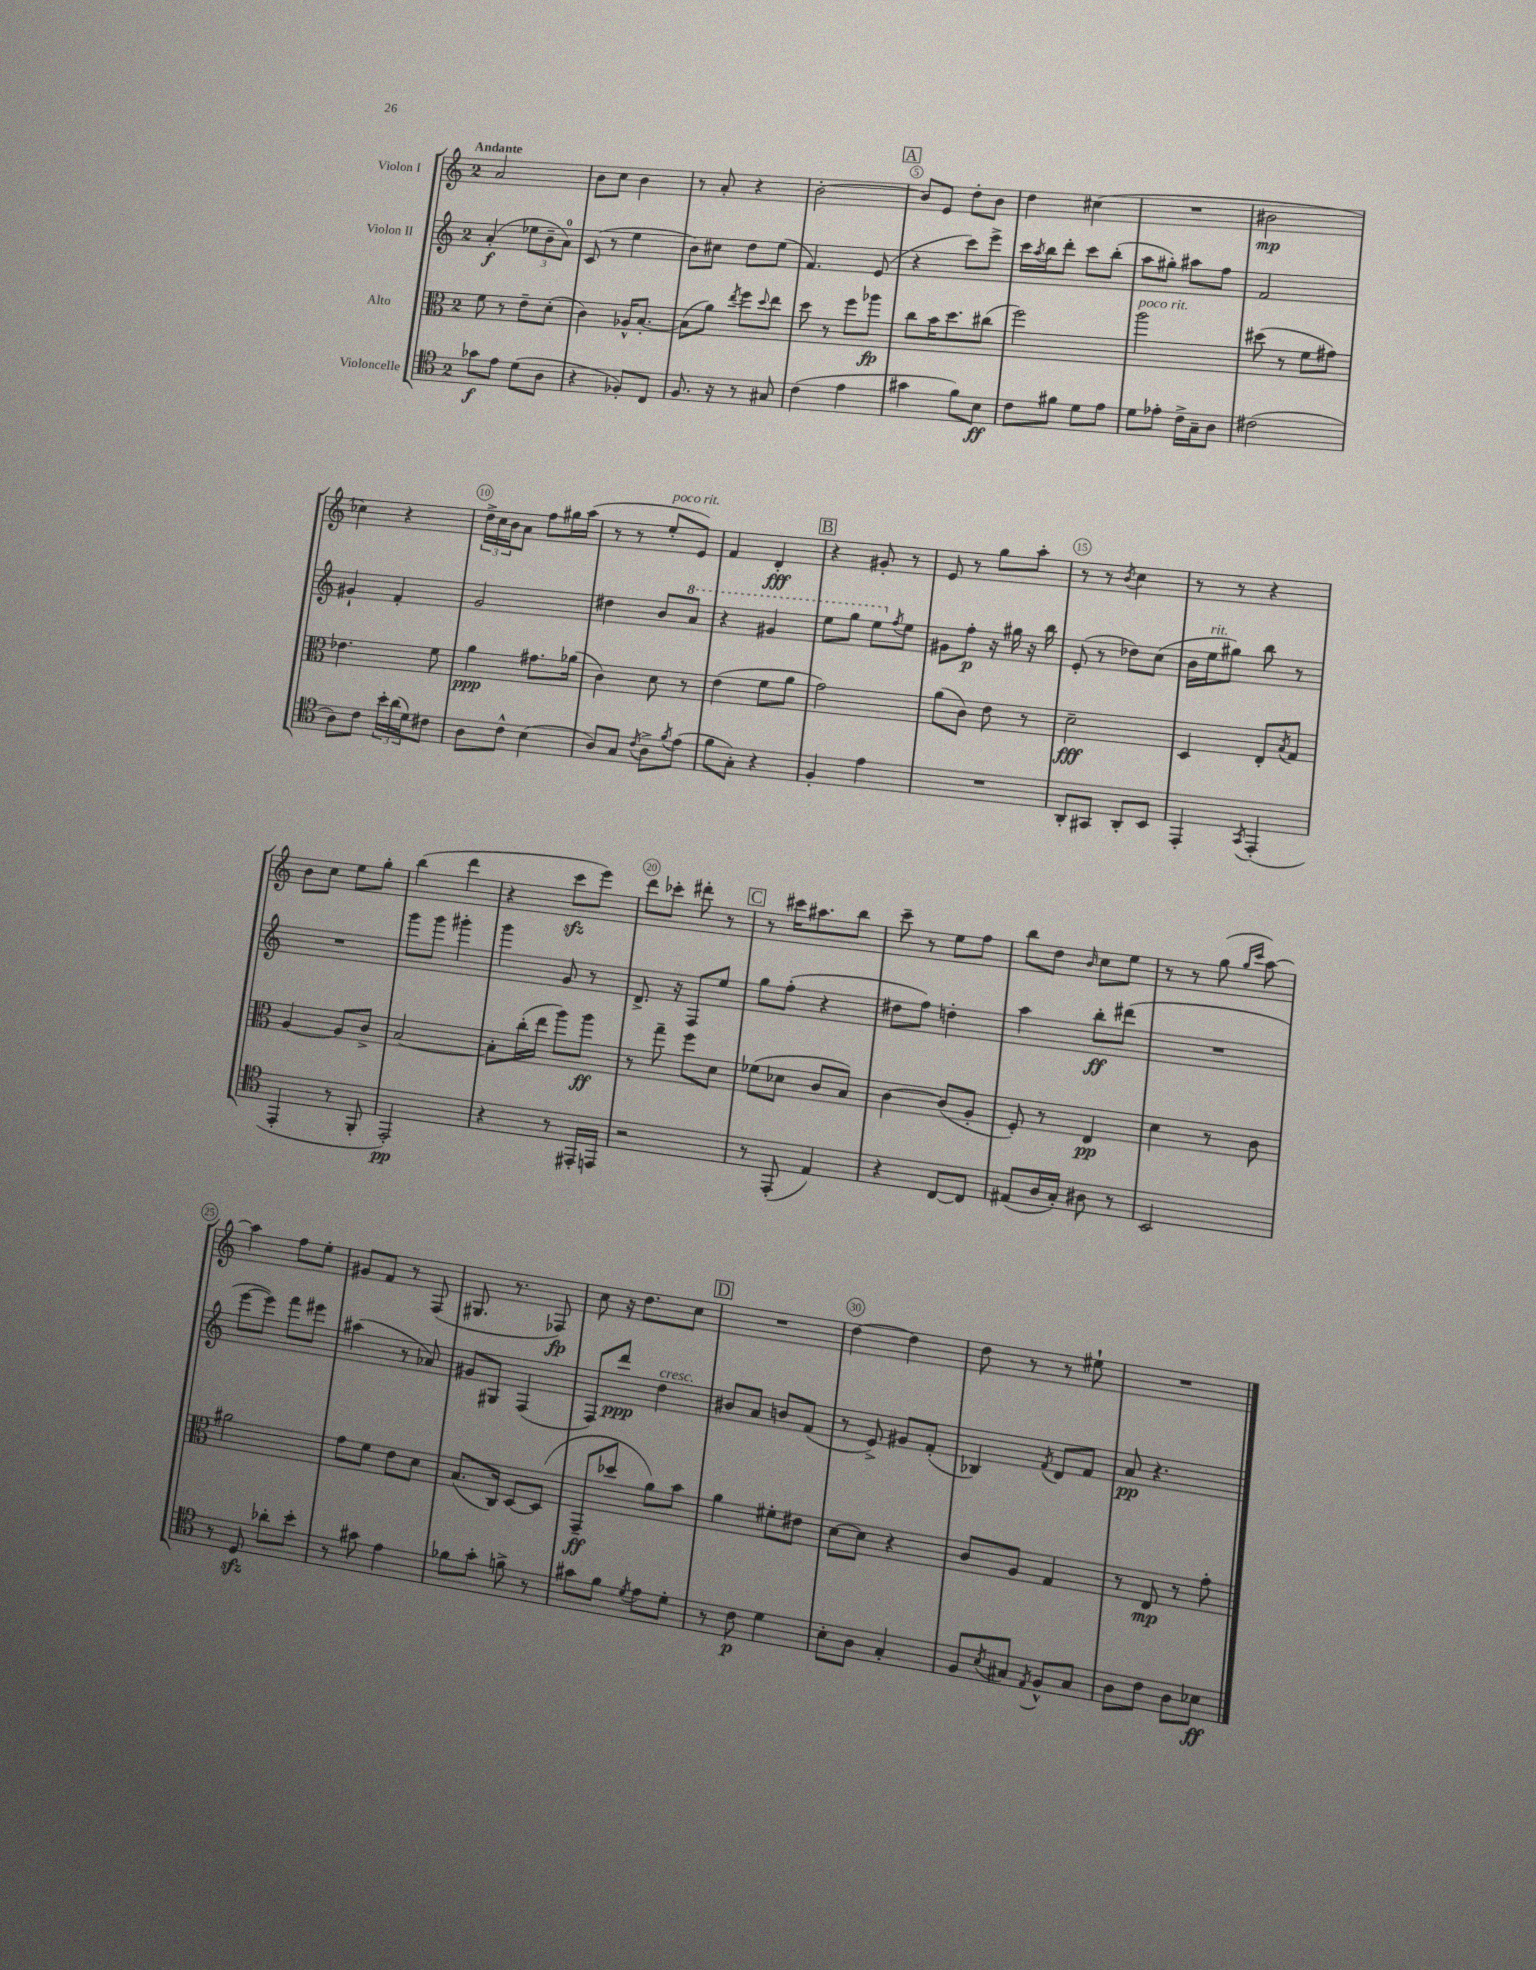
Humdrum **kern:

**kern	**dynam	**kern	**dynam	**kern	**dynam	**kern	**dynam
*part4	*part4	*part3	*part3	*part2	*part2	*part1	*part1
*staff4	*staff4	*staff3	*staff3	*staff2	*staff2	*staff1	*staff1
*I"Violoncelle	*	*I"Alto	*	*I"Violon II	*	*I"Violon I	*
*clefC4	*	*clefC3	*	*clefG2	*	*clefG2	*
*k[]	*	*k[]	*	*k[]	*	*k[]	*
*M2/4	*	*M2/4	*	*M2/4	*	*M2/4	*
=1	=1	=1	=1	=1	=1	=1	=1
!	!	!	!	!	!	!LO:TX:a:B:t=Andante	!
8g-X\L	f	8f\	.	(4a'/	f	2a/	.
8e\J	.	8r	.	.	.	.	.
(8d\L	.	8e~\L	.	12ee-X\L	.	.	.
.	.	.	.	12b~\	.	.	.
8A\J	.	(8d'\J	.	.	.	.	.
.	.	.	.	12a\J)	.	.	.
=2	=2	=2	=2	=2	=2	=2	=2
4r	.	4c\)	.	(8c/	.	8b\L	.
.	.	.	.	8r	.	8cc\J	.
8F-X'/L)	.	16A-X^^/KL	.	4ee\	.	4b\	.
.	.	[8.B'/J	.	.	.	.	.
8C/J	.	.	.	.	.	.	.
=3	=3	=3	=3	=3	=3	=3	=3
8.F/	.	(8B\L]	.	8b\L)	.	8r	.
.	.	8a\J)	.	8cc#X\J	.	8a'/	.
16r	.	.	.	.	.	.	.
.	.	8qee/	.	.	.	.	.
8r	.	8ff\L	.	8dd\L	.	4r	.
.	.	8qqdd/	.	.	.	.	.
8G#X/	.	8ee\J	.	(8ee\J	.	.	.
=4	=4	=4	=4	=4	=4	=4	=4
(4c\	.	8dd\	.	4.f/)	.	[2b'\	.
.	.	8r	.	.	.	.	.
4e\	.	8ff\L	.	.	.	.	.
.	.	8aa-X\J	fp	(8e/	.	.	.
!!LO:REH:place=s1:t=A
=5	=5	=5	=5	=5	=5	=5	=5
4g#X\	.	8cc\L	.	4r	.	8b/L]	.
.	.	16b\K	.	.	.	8e/J	.
.	.	8.dd\	.	.	.	.	.
8f\L)	.	.	.	8ccc\L)	.	8dd'\L	.
8B\J	ff	(8cc#X\J	.	8eee^\J	.	8b\J	.
=6	=6	=6	=6	=6	=6	=6	=6
8c\L	.	2ff\)	.	16ccc\LL	.	4dd\	.
.	.	.	.	8qaa/	.	.	.
.	.	.	.	16bb\J	.	.	.
8f#X\J	.	.	.	8ddd'\J	.	.	.
8d\L	.	.	.	8ccc\L	.	(4cc#X\	.
8e\J	.	.	.	(8bb'\J	.	.	.
=7	=7	=7	=7	=7	=7	=7	=7
!	!	!LO:TX:a:i:t=poco rit.	!	!	!	!	!
8d\L	.	2aa\	.	8aa\L	.	2r	.
8e-X'\J	.	.	.	8gg#X'\J)	.	.	.
16c^\LL	.	.	.	8aa#X\L	.	.	.
16G~\J	.	.	.	.	.	.	.
8A\J	.	.	.	8ff\J	.	.	.
=8	=8	=8	=8	=8	=8	=8	=8
(2c#X\	.	(8dd#X\	.	2f/	.	2b#X\	mp
.	.	8r	.	.	.	.	.
.	.	8f\L	.	.	.	.	.
.	.	8g#X\J)	.	.	.	.	.
!!LO:LB:g=z
=9	=9	=9	=9	=9	=9	=9	=9
8A\L)	.	4.e-X\	.	4g#X`/	.	4cc-X\)	.
8c\J	.	.	.	.	.	.	.
24b'\LL	.	.	.	4f'/	.	4r	.
(24a\	.	.	.	.	.	.	.
24d\J)	.	.	.	.	.	.	.
8c#X\J	.	8f\	.	.	.	.	.
=10	=10	=10	=10	=10	=10	=10	=10
8A\L	.	4a\	ppp	2g/	.	24dd^\LL	.
.	.	.	.	.	.	24cc\	.
.	.	.	.	.	.	24b\J	.
8c^^\J	.	.	.	.	.	8a\J	.
(4B\	.	8.g#X\L	.	.	.	8ff\L	.
.	.	.	.	.	.	16gg#X\L	.
.	.	(16a-X\Jk	.	.	.	(16aa\JJ	.
=11	=11	=11	=11	=11	=11	=11	=11
8A/L)	.	4c\)	.	4dd#X\	.	8r	.
8G/J	.	.	.	.	.	8r	.
8qc/	.	.	.	.	.	.	.
!	!	!	!	!	!	!LO:TX:a:i:t=poco rit.	!
8A^\L	.	8d\	.	8b/L	.	8ee'/L	.
8qf/	.	.	.	.	.	.	.
*	*	*	*	*8va	*	*	*
(8e\J	.	8r	.	8aa/J	.	8e/J)	.
=12	=12	=12	=12	=12	=12	=12	=12
8f\L	.	(4e\	.	4r	.	4f/	.
8G'\J)	.	.	.	.	.	.	.
4r	.	8f\L	.	4gg#X/	.	4d'/	fff
.	.	8a\J	.	.	.	.	.
!!LO:REH:place=s1:t=B
=13	=13	=13	=13	=13	=13	=13	=13
4F'/	.	2g\)	.	8eee\L	.	4r	.
.	.	.	.	8ggg\J	.	.	.
4e\	.	.	.	8eee\L	.	8g#X'/	.
*	*	*	*	*X8va	*	*	*
.	.	.	.	8qff/	.	.	.
.	.	.	.	8ee\J	.	8r	.
=14	=14	=14	=14	=14	=14	=14	=14
2r	.	(8a\L	.	8g#X\L	.	8e/	.
.	.	8c\J)	.	8ff'\J	p	8r	.
.	.	8e\	.	16r	.	8gg\L	.
.	.	.	.	16gg#X\	.	.	.
.	.	8r	.	16r	.	8aa'\J	.
.	.	.	.	16bb\	.	.	.
=15	=15	=15	=15	=15	=15	=15	=15
8AA'/L	.	2d~\	fff	(8e'/	.	8r	.
8GG#X/J	.	.	.	8r	.	8r	.
.	.	.	.	.	.	8qb/	.
8AA'/L	.	.	.	8dd-X\L)	.	4cc\	.
8BB/J	.	.	.	(8cc\J	.	.	.
=16	=16	=16	=16	=16	=16	=16	=16
4EE'/	.	4D/	.	16b\LL	.	8r	.
!	!	!	!	!LO:TX:a:i:t=rit.	!	!	!
.	.	.	.	16ee\J	.	.	.
.	.	.	.	8gg#X\J)	.	8r	.
8qGG/	.	.	.	.	.	.	.
(4EE'/	.	8E'/L	.	8bb\	.	4r	.
.	.	8qB/	.	.	.	.	.
.	.	8G/J	.	8r	.	.	.
!!LO:LB:g=z
=17	=17	=17	=17	=17	=17	=17	=17
4EE'/	.	[4A/	.	2r	.	8b\L	.
.	.	.	.	.	.	8cc\J	.
8r	.	8A/L]	.	.	.	8ee\L	.
8FF'/	.	8c^/J	.	.	.	8gg'\J	.
=18	=18	=18	=18	=18	=18	=18	=18
2EE'/)	pp	[2B/	.	8ggg\L	.	(4bb\	.
.	.	.	.	8ggg\J	.	.	.
.	.	.	.	4ggg#X'\	.	4ddd\	.
=19	=19	=19	=19	=19	=19	=19	=19
4r	.	8B'\L]	.	4ggg\	.	4r	.
.	.	(16cc'\L	.	.	.	.	.
.	.	16ee\JJ	.	.	.	.	.
8r	.	8aa\L)	.	8g/	.	8ccczz\L	.
16EE#X'/LL	.	8aa\J	ff	8r	.	8eee\J)	.
16EEn/JJ	.	.	.	.	.	.	.
=20	=20	=20	=20	=20	=20	=20	=20
2r	.	8r	.	8.d^/	.	8ddd\L	.
.	.	8gg~\	.	.	.	8ccc-X'\J	.
.	.	.	.	16r	.	.	.
.	.	8ff\L	.	8F/L	.	8ddd#X'\	.
.	.	8d\J	.	8ee/J	.	8r	.
!!LO:REH:place=s1:t=C
=21	=21	=21	=21	=21	=21	=21	=21
8r	.	(8f-X\L	.	8gg\L	.	8r	.
(8EE'/	.	8d-X\J	.	(8ff'\J	.	16ccc#X\KL	.
.	.	.	.	.	.	8.aa#X\	.
4E/)	.	8c/L	.	4r	.	.	.
.	.	8B/J)	.	.	.	8bb\J	.
=22	=22	=22	=22	=22	=22	=22	=22
4r	.	[4c\	.	8dd#X\L	.	8ccc~\	.
.	.	.	.	8ff\J)	.	8r	.
[8C/L	.	(8c/L]	.	4ddn'\	.	8ee\L	.
8C/J]	.	8A'/J	.	.	.	8ff\J	.
=23	=23	=23	=23	=23	=23	=23	=23
(8E#X/L	.	8F'/)	.	4aa\	.	8bb\L	.
16A/L	.	8r	.	.	.	8dd\J	.
16G'/JJ)	.	.	.	.	.	.	.
.	.	.	.	.	.	16qqb/	.
8A#X\	.	4E/	pp	8bb'\L	ff	8cc\L	.
8r	.	.	.	(8ddd#X\J	.	8ee\J	.
=24	=24	=24	=24	=24	=24	=24	=24
2BB/	.	4d\	.	2r	.	8r	.
.	.	.	.	.	.	8r	.
.	.	8r	.	.	.	(8gg\	.
.	.	.	.	.	.	16qqgg/LL	.
.	.	.	.	.	.	16qqccc/JJ	.
.	.	8c\	.	.	.	[8aa\)	.
!!LO:LB:g=z
=25	=25	=25	=25	=25	=25	=25	=25
8r	.	2a#X\	.	[8eee\L	.	4aa\]	.
8Dzz/	.	.	.	8eee\J])	.	.	.
8a-X'\L	.	.	.	8fff\L	.	8ff\L	.
8b'\J	.	.	.	8eee#X\J	.	8ee'\J	.
=26	=26	=26	=26	=26	=26	=26	=26
8r	.	8g\L	.	(4aa#X\	.	8g#X/L	.
8g#X\	.	8f\J	.	.	.	8f/J	.
4e\	.	8e\L	.	8r	.	8r	.
.	.	8d\J	.	8a-X/)	.	(8F/	.
=27	=27	=27	=27	=27	=27	=27	=27
8f-X\L	.	(8.B/L	.	8g#X/L	.	8.G#X/	.
8g'\J	.	.	.	8G#X/J	.	.	.
.	.	16C/Jk)	.	.	.	8.r	.
8fn^\	.	[8D/L	.	(4F/	.	.	.
8r	.	(8D/J]	.	.	.	8F-X/)	fp
=28	=28	=28	=28	=28	=28	=28	=28
8g#X\L	.	8GG~/L	ff	8F/L)	.	8cc\	.
8f\J	.	8dd-X/J	.	8ddd/J	ppp	16r	.
.	.	.	.	.	.	8.dd\L	.
8qd/	.	.	.	.	.	.	.
!	!	!	!	!LO:TX:a:i:t=cresc.	!	!	!
8e\L	.	8a\L)	.	4dd\	.	.	.
8d'\J	.	8b\J	.	.	.	8cc\J	.
!!LO:REH:place=s1:t=D
=29	=29	=29	=29	=29	=29	=29	=29
8r	.	4a\	.	8b#X/L	.	2r	.
8c\	p	.	.	8a/J	.	.	.
4d\	.	8f#X'\L	.	8bn/L	.	.	.
.	.	8e#X\J	.	(8f/J	.	.	.
=30	=30	=30	=30	=30	=30	=30	=30
8B'\L	.	[8d\L	.	8r	.	[4dd\	.
8A\J	.	8d\J]	.	8e^/)	.	.	.
4G'/	.	4r	.	8g#X/L	.	4dd\]	.
.	.	.	.	(8f'/J	.	.	.
=31	=31	=31	=31	=31	=31	=31	=31
8F/L	.	8c/L	.	4B-X/)	.	8dd\	.
8qB/	.	.	.	.	.	.	.
8G#X/J	.	8A/J	.	.	.	8r	.
8qE/	.	.	.	8qf/	.	.	.
8F^^/L	.	4G/	.	8d/L	.	8r	.
8G#/J	.	.	.	8f/J	.	8ee#X`\	.
=32	=32	=32	=32	=32	=32	=32	=32
8A\L	.	8r	.	8a/	pp	2r	.
8c\J	.	8E/	mp	4.r	.	.	.
8A\L	.	8r	.	.	.	.	.
8B-X\J	ff	8g'\	.	.	.	.	.
==	==	==	==	==	==	==	==
*-	*-	*-	*-	*-	*-	*-	*-
